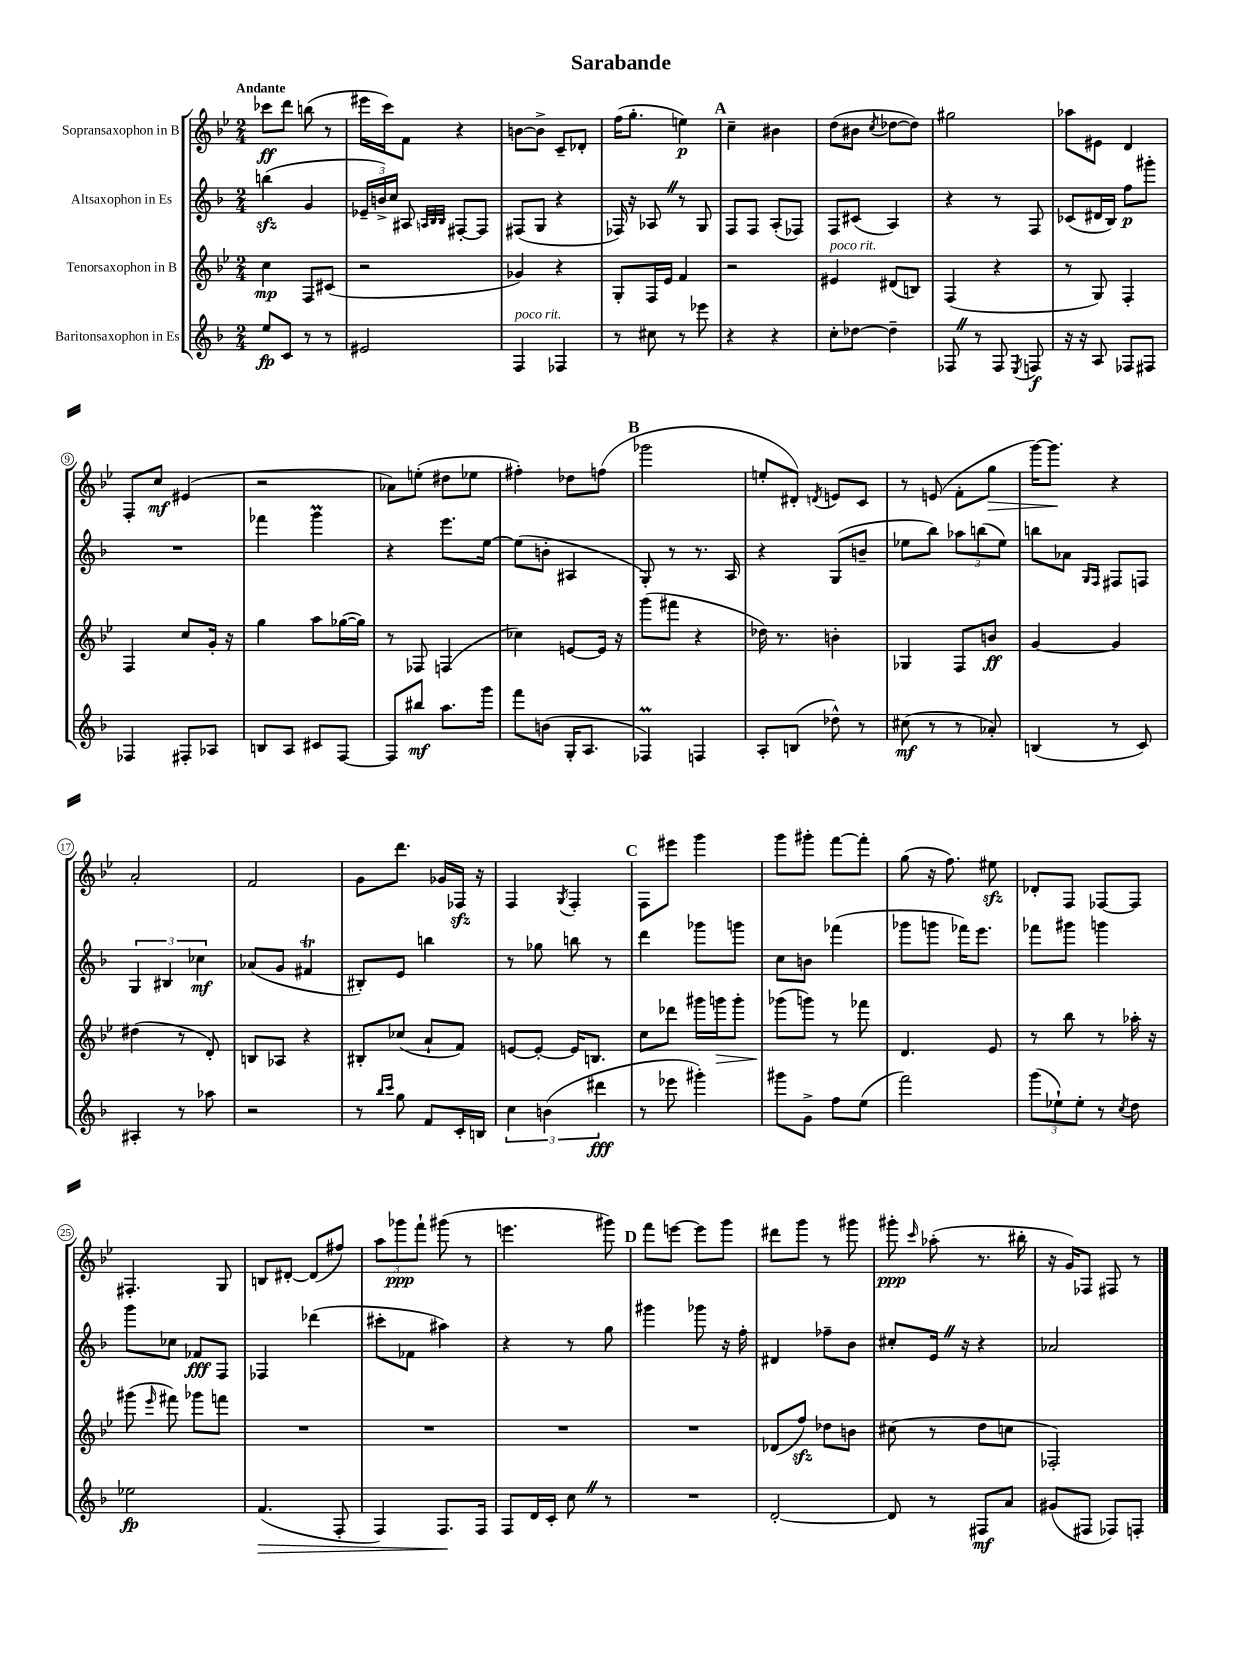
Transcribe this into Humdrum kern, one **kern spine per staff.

**kern	**dynam	**kern	**dynam	**kern	**dynam	**kern	**dynam
*part4	*part4	*part3	*part3	*part2	*part2	*part1	*part1
*staff4	*staff4	*staff3	*staff3	*staff2	*staff2	*staff1	*staff1
*I"Baritonsaxophon in Es	*	*I"Tenorsaxophon in B	*	*I"Altsaxophon in Es	*	*I"Sopransaxophon in B	*
*clefG2	*	*clefG2	*	*clefG2	*	*clefG2	*
*k[b-]	*	*k[b-e-]	*	*k[b-]	*	*k[b-e-]	*
*M2/4	*	*M2/4	*	*M2/4	*	*M2/4	*
=1	=1	=1	=1	=1	=1	=1	=1
!	!	!	!	!	!	!LO:TX:a:B:t=Andante	!
8ee/L	fp	4cc\	mp	(4bbnzz\	.	8ccc-X\L	ff
8c/J	.	.	.	.	.	8ddd\J	.
8r	.	8F/L	.	4g/	.	(8bbn\	.
8r	.	(8c#X/J	.	.	.	8r	.
=2	=2	=2	=2	=2	=2	=2	=2
2e#X/	.	2r	.	24e-X~/LL	.	16eee#X\LL	.
.	.	.	.	24bn^/)	.	.	.
.	.	.	.	.	.	16ccc\J)	.
.	.	.	.	24cc/JJ	.	.	.
.	.	.	.	8A#X/	.	8f\J	.
.	.	.	.	32qqAn/LLL	.	.	.
.	.	.	.	32qqB-/	.	.	.
.	.	.	.	32qqB-/JJJ	.	.	.
.	.	.	.	[8F#X'/L	.	4r	.
.	.	.	.	8F#/J]	.	.	.
=3	=3	=3	=3	=3	=3	=3	=3
!LO:TX:a:i:t=poco rit.	!	!	!	!	!	!	!
4F/	.	4g-X/)	.	(8F#X/L	.	[8bn\L	.
.	.	.	.	8G/J	.	8b^\J]	.
4F-X/	.	4r	.	4r	.	8c~/L	.
.	.	.	.	.	.	8d-X'/J	.
=4	=4	=4	=4	=4	=4	=4	=4
8r	.	8G'/L	.	16F-X/)	.	(16ff\KL	.
.	.	.	.	16r	.	8.gg'\J	.
8cc#X\	.	16F/L	.	8A-XZ/	.	.	.
.	.	16e-/JJ	.	.	.	.	.
8r	.	4f/	.	8r	.	4een\)	p
8eee-X\	.	.	.	8G/	.	.	.
!!LO:REH:place=s1:t=A
=5	=5	=5	=5	=5	=5	=5	=5
4r	.	2r	.	8F/L	.	4cc~\	.
.	.	.	.	8F/J	.	.	.
4r	.	.	.	(8A'/L	.	4b#X\	.
.	.	.	.	8F-X/J)	.	.	.
=6	=6	=6	=6	=6	=6	=6	=6
!	!	!LO:TX:a:i:t=poco rit.	!	!	!	!	!
8cc'\L	.	4e#X/	.	8F/L	.	(8dd\L	.
[8dd-X\J	.	.	.	(8c#X/J	.	8b#X\J	.
.	.	.	.	.	.	8qcc/	.
4dd-~\]	.	(8d#X/L	.	4A/)	.	[8dd-X\L	.
.	.	8Bn/J)	.	.	.	8dd-\J])	.
=7	=7	=7	=7	=7	=7	=7	=7
8F-XZ/	.	(4F/	.	4r	.	2gg#X\	.
8r	.	.	.	.	.	.	.
8F-/	.	4r	.	8r	.	.	.
8qE/	.	.	.	.	.	.	.
8Fn/	f	.	.	8F/	.	.	.
=8	=8	=8	=8	=8	=8	=8	=8
16r	.	8r	.	(8c-X/L	.	8aa-X\L	.
16r	.	.	.	.	.	.	.
8A/	.	8G/)	.	16d#X/L	.	8e#X\J	.
.	.	.	.	16B-/JJ)	.	.	.
8F-X/L	.	4F'/	.	8ff\L	p	4d/	.
8F#X/J	.	.	.	8ggg#X'\J	.	.	.
!!LO:LB:g=z
=9	=9	=9	=9	=9	=9	=9	=9
4F-X/	.	4F/	.	2r	.	8F'/L	.
.	.	.	.	.	.	8cc/J	mf
8F#X'/L	.	8cc/L	.	.	.	(4e#X/	.
8A-X/J	.	16g'/Jk	.	.	.	.	.
.	.	16r	.	.	.	.	.
=10	=10	=10	=10	=10	=10	=10	=10
8Bn/L	.	4gg\	.	4fff-X\	.	2r	.
8A/J	.	.	.	.	.	.	.
8c#X/L	.	8aa\L	.	4gggM\	.	.	.
[8F/J	.	([16gg-X\L	.	.	.	.	.
.	.	16gg-\JJ])	.	.	.	.	.
=11	=11	=11	=11	=11	=11	=11	=11
8F/L]	.	8r	.	4r	.	8a-X\L)	.
8bb#X/J	mf	8F-X/	.	.	.	(8een'\J	.
8.aa\L	.	(4Fn/	.	8.eee\L	.	8dd#X\L	.
.	.	.	.	.	.	8ee-X\J	.
16ggg\Jk	.	.	.	[16ee\Jk	.	.	.
=12	=12	=12	=12	=12	=12	=12	=12
8fff\L	.	4cc-X\)	.	(8ee\L]	.	4ff#X'\)	.
(8bn\J	.	.	.	8bn'\J	.	.	.
16G'/KL	.	[8en/L	.	4A#X/	.	8dd-X\L	.
8.A/J	.	.	.	.	.	.	.
.	.	16e/Jk]	.	.	.	(8ffn\J	.
.	.	16r	.	.	.	.	.
!!LO:REH:place=s1:t=B
=13	=13	=13	=13	=13	=13	=13	=13
4F-XM/)	.	(8ggg\L	.	8G'/)	.	2ggg-X\	.
.	.	8fff#X\J	.	8r	.	.	.
4Fn/	.	4r	.	8.r	.	.	.
.	.	.	.	16A/	.	.	.
=14	=14	=14	=14	=14	=14	=14	=14
8A'/L	.	16dd-X\)	.	4r	.	8een'/L	.
.	.	8.r	.	.	.	.	.
(8Bn/J	.	.	.	.	.	8d#X'/J)	.
.	.	.	.	.	.	8qdn/	.
8dd-X^^\)	.	4bn'\	.	(8G/L	.	8en/L	.
8r	.	.	.	8bn~/J	.	8c/J	.
=15	=15	=15	=15	=15	=15	=15	=15
(8cc#X\	mf	4G-X/	.	8ee-X\L	.	8r	.
8r	.	.	.	8bb-\J)	.	(8en/	.
8r	.	8F/L	.	12aa-X\L	.	8f'\L	.
.	.	.	.	(12bbn\	.	.	.
!	!	!	!	!	!	!	!LO:HP:b
8a-X'/)	.	8bn/J	ff	.	.	8gg\J	>
.	.	.	.	12ee-\J)	.	.	.
=16	=16	=16	=16	=16	=16	=16	=16
(4Bn/	.	[4g/	.	8bbn\L	.	[16ggg\KL)	.
.	.	.	.	.	.	8.ggg\J]	.
.	.	.	.	8a-X\J	.	.	.
.	.	.	.	16qqG/LL	.	.	.
.	.	.	.	16qqF/JJ	.	.	.
8r	.	4g/]	.	8F#X/L	.	4r	]
8c/)	.	.	.	8Fn/J	.	.	.
!!LO:LB:g=z
=17	=17	=17	=17	=17	=17	=17	=17
4A#X'/	.	(4dd#X\	.	6G/	.	2a'/	.
.	.	.	.	6B#X/	.	.	.
8r	.	8r	.	.	.	.	.
.	.	.	.	6cc-X\	mf	.	.
8aa-X\	.	8d'/)	.	.	.	.	.
=18	=18	=18	=18	=18	=18	=18	=18
2r	.	8Bn/L	.	(8a-X/L	.	2f/	.
.	.	8A-X/J	.	8g/J	.	.	.
.	.	4r	.	4f#Xt/	.	.	.
=19	=19	=19	=19	=19	=19	=19	=19
8r	.	8B#X'/L	.	8B#X'/L)	.	8g\L	.
16qqbb-/LL	.	.	.	.	.	.	.
16qqccc/JJ	.	.	.	.	.	.	.
8gg\	.	(8cc-X/J	.	8e/J	.	8.ddd\J	.
8f/L	.	8a`/L	.	4bbn\	.	.	.
.	.	.	.	.	.	16g-X/LL	.
16c'/L	.	8f/J)	.	.	.	16F-Xzz/JJ	.
16Bn/JJ	.	.	.	.	.	16r	.
=20	=20	=20	=20	=20	=20	=20	=20
6cc\	.	[8en/L	.	8r	.	4F/	.
.	.	8e'/J_	.	8gg-X\	.	.	.
(6bn\	.	.	.	.	.	.	.
.	.	.	.	.	.	8qG/	.
.	.	16e/KL]	.	8bbn\	.	4F'/	.
.	.	8.Bn/J	.	.	.	.	.
6ddd#X\	fff	.	.	.	.	.	.
.	.	.	.	8r	.	.	.
!!LO:REH:place=s1:t=C
=21	=21	=21	=21	=21	=21	=21	=21
8r	.	8cc\L	.	4ddd\	.	8F\L	.
8eee-X\	.	8ddd-X\J	.	.	.	8eee#X\J	.
4ggg#X'\)	.	16ggg#X\LL	.	8ggg-X\L	.	4ggg\	.
!	!	!	!LO:HP:b	!	!	!	!
.	.	16gggn\J	>	.	.	.	.
.	.	8ggg'\J	.	8gggn\J	.	.	.
=22	=22	=22	=22	=22	=22	=22	=22
8ggg#X\L	.	(8ggg-X\L	.	8cc\L	.	8ggg\L	.
8g^\J	.	8gggn\J)	]	8bn\J	.	8ggg#X'\J	.
8ff\L	.	8r	.	(4fff-X\	.	[8fff\L	.
(8ee\J	.	8fff-X\	.	.	.	8fff'\J]	.
=23	=23	=23	=23	=23	=23	=23	=23
2fff\)	.	4.d/	.	8ggg-X\L	.	(8gg\	.
.	.	.	.	8gggn\J	.	16r	.
.	.	.	.	.	.	8.ff\)	.
.	.	.	.	16fff-X\KL)	.	.	.
.	.	.	.	8.eee\J	.	.	.
.	.	8e-/	.	.	.	8ee#Xzz\	.
=24	=24	=24	=24	=24	=24	=24	=24
(12ggg\L	.	8r	.	8fff-X\L	.	8d-X'/L	.
12ee-X`\)	.	.	.	.	.	.	.
.	.	8bb-\	.	8ggg#X\J	.	8F/J	.
12ee-'\J	.	.	.	.	.	.	.
8r	.	8r	.	4gggn\	.	[8F-X/L	.
8qcc/	.	.	.	.	.	.	.
8dd\	.	16aa-X'\	.	.	.	8F-/J]	.
.	.	16r	.	.	.	.	.
!!LO:LB:g=z
=25	=25	=25	=25	=25	=25	=25	=25
2ee-X\	fp	(8ggg#X\	.	8ggg\L	.	4.F#X'/	.
.	.	16qqeee-/	.	.	.	.	.
.	.	8fff#X\)	.	8cc-X\J	.	.	.
.	.	8ggg-X\L	.	8f-X/L	fff	.	.
.	.	8fffn\J	.	8F/J	.	8G/	.
=26	=26	=26	=26	=26	=26	=26	=26
!	!LO:HP:b	!	!	!	!	!	!
(4.f/	>	2r	.	4F-X/	.	8Bn/L	.
.	.	.	.	.	.	[8d#X'/J	.
.	.	.	.	(4ddd-X\	.	(8d#/L]	.
8F'/	.	.	.	.	.	8ff#X/J)	.
=27	=27	=27	=27	=27	=27	=27	=27
4F/)	.	2r	.	8ccc#X'\L	.	12aa\L	.
.	.	.	.	.	.	12ggg-X\	ppp
.	.	.	.	8f-X\J	.	.	.
.	.	.	.	.	.	12fff`\J	.
8.F/L	.	.	.	4aa#X\)	.	(8ggg#X\	.
.	.	.	.	.	.	8r	.
16F/Jk	]	.	.	.	.	.	.
=28	=28	=28	=28	=28	=28	=28	=28
8F/L	.	2r	.	4r	.	4.eeen\	.
16d/L	.	.	.	.	.	.	.
16c'/JJ	.	.	.	.	.	.	.
8ccZ\	.	.	.	8r	.	.	.
8r	.	.	.	8gg\	.	8ggg#X\)	.
!!LO:REH:place=s1:t=D
=29	=29	=29	=29	=29	=29	=29	=29
2r	.	2r	.	4ggg#X\	.	8fff\L	.
.	.	.	.	.	.	[8eeen\J	.
.	.	.	.	8ggg-X\	.	8eee\L]	.
.	.	.	.	16r	.	8ggg\J	.
.	.	.	.	16ff'\	.	.	.
=30	=30	=30	=30	=30	=30	=30	=30
[2d'/	.	(8d-X/L	.	4d#X/	.	8ddd#X\L	.
.	.	8ffzz/J)	.	.	.	8ggg\J	.
.	.	8dd-X\L	.	8ff-X~\L	.	8r	.
.	.	8bn\J	.	8b-\J	.	8ggg#X\	.
=31	=31	=31	=31	=31	=31	=31	=31
8d/]	.	(8cc#X\	.	8cc#X'/L	.	8ggg#X'\	ppp
.	.	.	.	.	.	16qqccc/	.
8r	.	8r	.	16eZ/Jk	.	(8aa-X'\	.
.	.	.	.	16r	.	.	.
8F#X/L	mf	8dd\L	.	4r	.	8.r	.
8a/J	.	8ccn\J	.	.	.	.	.
.	.	.	.	.	.	16bb#X'\	.
=32	=32	=32	=32	=32	=32	=32	=32
(8g#X/L	.	2F-X'/)	.	2a-X/	.	16r	.
.	.	.	.	.	.	16g/KL)	.
8F#X/J	.	.	.	.	.	8F-X/J	.
8F-X/L)	.	.	.	.	.	8F#X/	.
8Fn'/J	.	.	.	.	.	8r	.
==	==	==	==	==	==	==	==
*-	*-	*-	*-	*-	*-	*-	*-
